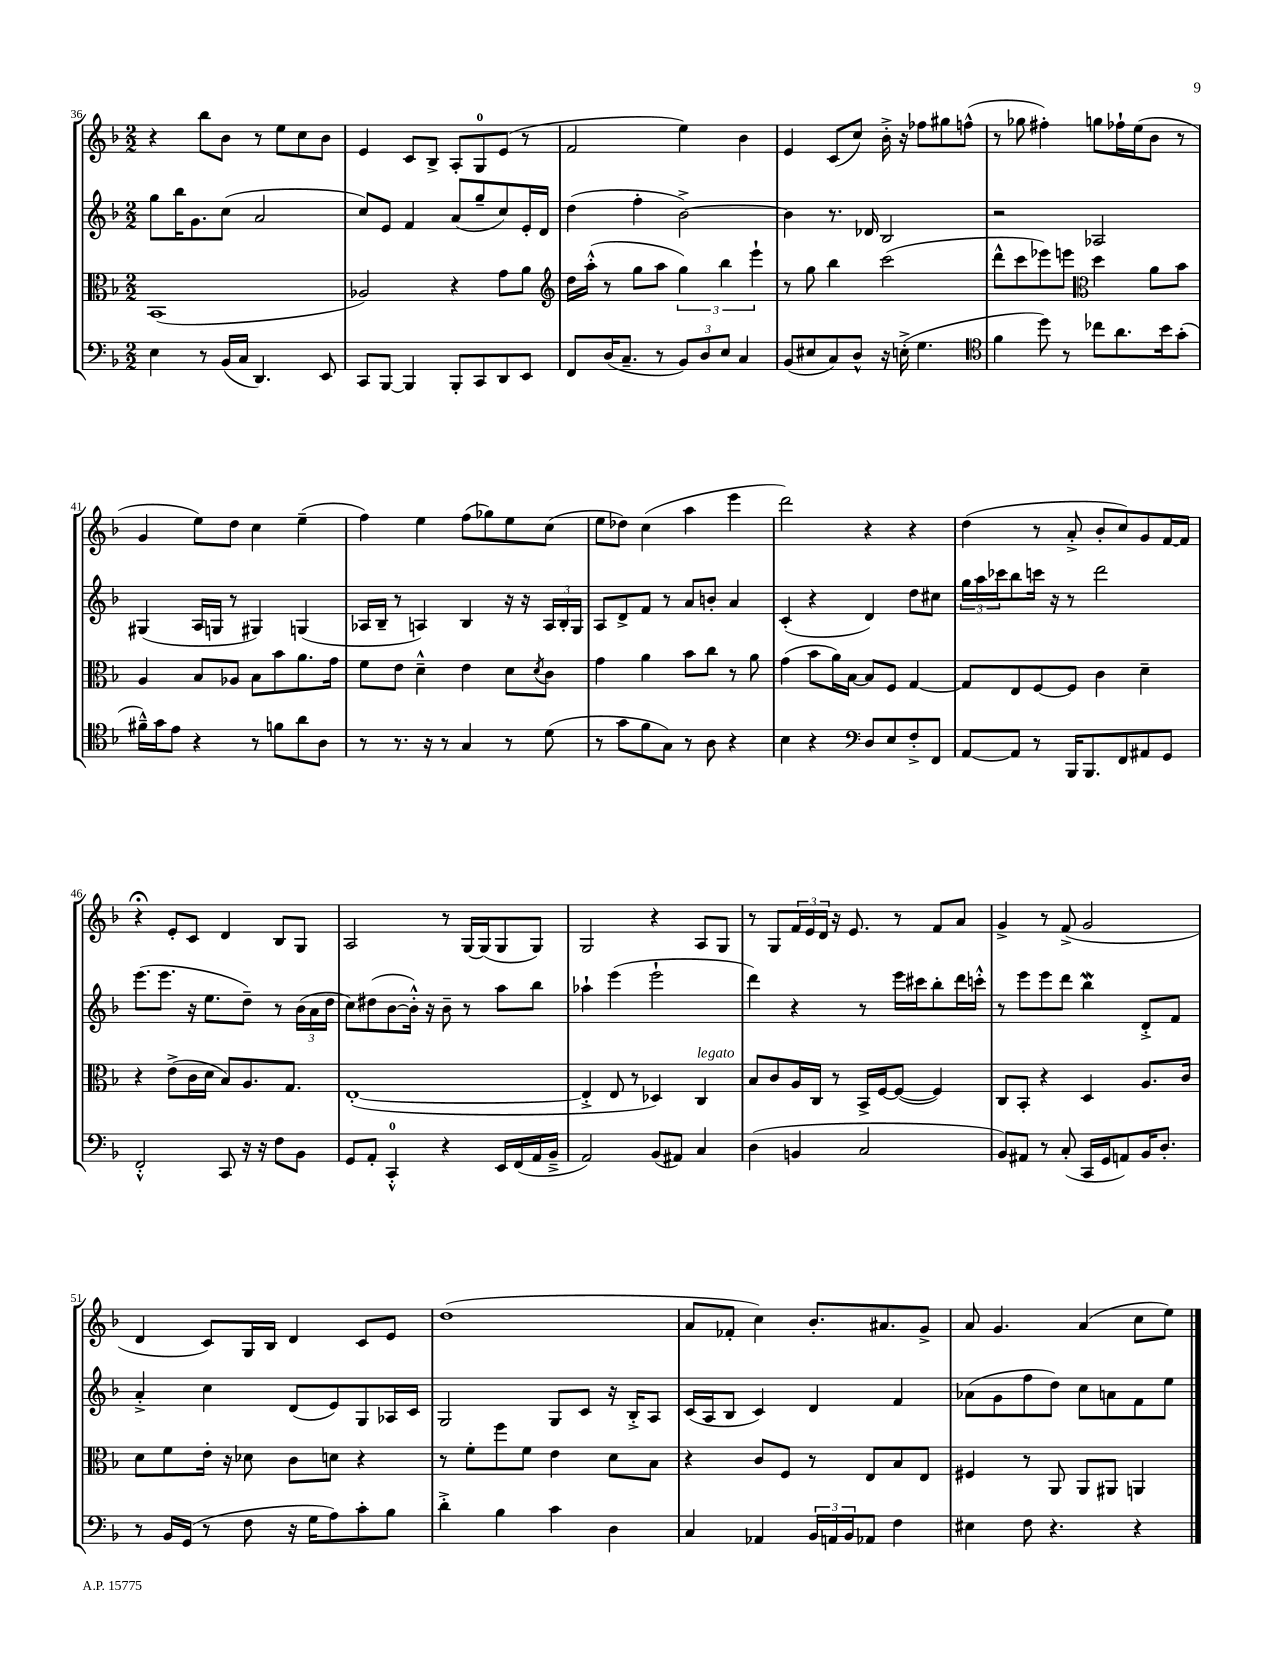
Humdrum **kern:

**kern	**kern	**kern	**kern
*staff4	*staff3	*staff2	*staff1
*clefF4	*clefC3	*clefG2	*clefG2
*k[b-]	*k[b-]	*k[b-]	*k[b-]
*M2/2	*M2/2	*M2/2	*M2/2
4E	(1BB-	8gg	4r
.	.	16bb-	.
.	.	8.g	.
8r	.	.	8bb-
(16BB-	.	(8cc	8b-
16C	.	.	.
4.DD)	.	2a	8r
.	.	.	8ee
.	.	.	8cc
8EE	.	.	8b-
=	=	=	=
8CC	2A-)	8cc)	4e
[8BBB-	.	8e	.
4BBB-]	.	4f	8c
.	.	.	8B-^
8BBB-'	4r	(8a	8A'
8CC	.	8gg~	8G
8DD	8g	8cc)	(8e
8EE	8a	16e'	8r
.	.	16d	.
=	=	=	=
*	*clefG2	*	*
8FF	16dd	(4dd	2f
.	(16aa'^^	.	.
(16D	8r	.	.
8.C~	.	.	.
.	8gg	4ff'	.
8r	8aa	.	.
12BB-)	6gg)	[2b-^)	4ee)
12D	.	.	.
12E	6bb-	.	.
4C	.	.	4b-
.	6eee`	.	.
=	=	=	=
(8BB-	8r	4b-]	4e
8E#	8gg	.	.
8C)	4bb-	8.r	(8c
8D^^	.	.	8cc)
.	.	16d-	.
16r	(2ccc	2B-	16b-'^
(16E'^	.	.	16r
4.G	.	.	8ff-
.	.	.	8gg#
.	.	.	(8ff^^
=	=	=	=
*clefC4	*	*	*
4f	8ddd^^	2r	8r
.	8ccc	.	8gg-
8dd)	8eee-)	.	4ff#')
8r	8eee	.	.
*	*clefC3	*	*
8cc-	4dd	2A-	8gg
8.a	.	.	16ff-`
.	.	.	(16ee
.	8a	.	8b-
16b-	.	.	.
(8g'	8b-	.	8r
=	=	=	=
16f#~^^)	4A	(4G#	4g
16g	.	.	.
8e	.	.	.
4r	8B-	16A	8ee)
.	.	16G	.
.	8A-	8r	8dd
8r	8B-	4G#)	4cc
8f	8b-	.	.
8a	8.a	(4G	(4ee~
8A	.	.	.
.	16g	.	.
=	=	=	=
8r	8f	16A-	4ff)
.	.	16B-~	.
8.r	8e	8r	.
.	4d~^^	4A)	4ee
16r	.	.	.
8r	.	.	.
4G	4e	4B-	(8ff
.	.	.	8gg-)
8r	8d	16r	8ee
.	.	16r	.
.	8qd	.	.
(8d	8c	24A	(8cc
.	.	24B-'	.
.	.	24G	.
=	=	=	=
8r	4g	8A	8ee
8g	.	8d^	8dd-)
8f	4a	8f	(4cc
8G)	.	8r	.
8r	8b-	8a	4aa
8A	8cc	8b'	.
4r	8r	4a	4eee
.	8a	.	.
=	=	=	=
4B-	(4g	(4c'	2ddd)
4r	8b-	4r	.
.	16a)	.	.
.	[16B-	.	.
*clefF4	*	*	*
8D	8B-]	4d)	4r
8E	8F	.	.
8F'^	[4G	8dd	4r
8FF	.	8cc#	.
=	=	=	=
[8AA	8G]	24gg	(4dd
.	.	24aa	.
.	.	24ccc-	.
8AA]	8E	8bb-	.
8r	[8F	16ccc	8r
.	.	16r	.
16BBB-	8F]	8r	8a'^
8.BBB-	.	.	.
.	4c	2ddd	8b-'
8FF	.	.	8cc)
8AA#	4d~	.	8g
8GG	.	.	[16f
.	.	.	16f]
=	=	=	=
2FF'^^	4r	(8.eee	4r;
.	.	8.eee	.
.	(8e^	.	8e'
.	16c	16r	8c
.	16d	8.ee	.
8CC	8B-)	.	4d
16r	8.A	8dd~)	.
16r	.	.	.
8F	.	8r	8B-
.	8.G	.	.
8BB-	.	(24b-	8G
.	.	24a	.
.	.	24dd	.
=	=	=	=
8GG	([1E'	8cc)	2A
8AA'	.	(8dd#	.
4CC'^^	.	[8b-	.
.	.	16b-'^^])	.
.	.	16r	.
4r	.	8b-~	8r
.	.	8r	[16G
.	.	.	(16G]
16EE	.	8aa	8G
(16FF	.	.	.
16AA	.	8bb-	8G)
16BB-~^	.	.	.
=	=	=	=
2AA)	4E'^]	4aa-`	2G
.	8E	(4eee	.
.	8r	.	.
(8BB-	4D-)	2eee`	4r
8AA#)	.	.	.
4C	4C	.	8A
.	.	.	8G
=	=	=	=
(4D	8B-	4ddd)	8r
.	8c	.	8G
4BB	16A	4r	24f
.	.	.	24e
.	16C	.	.
.	.	.	24d
.	8r	.	16r
.	.	.	8.e
2C	16BB-^	8r	.
.	[16F	.	.
.	(8F_	16eee	8r
.	.	16ccc#	.
.	4F])	8bb-'	8f
.	.	16ddd	8a
.	.	16ccc'^^	.
=	=	=	=
8BB-)	8C	8r	4g^
8AA#	8BB-'	8eee	.
8r	4r	8eee	8r
(8C'	.	8ddd	(8f^
16CC	4D	4bb-	2g
16GG	.	.	.
8AA)	.	.	.
16BB-	8.A	8d'^	.
8.D'	.	.	.
.	.	8f	.
.	16c	.	.
=	=	=	=
8r	8d	4a'^	4d
16BB-	8f	.	.
(16GG	.	.	.
8r	16e'	4cc	8c)
.	16r	.	.
8F	8d-	.	16G
.	.	.	16B-
16r	8c	(8d	4d
16G	.	.	.
8A)	8d	8e)	.
8c'	4r	8G	8c
8B-	.	16A-	8e
.	.	16c	.
=	=	=	=
4d'^	8r	2G	(1dd
.	8f'	.	.
4B-	8ff	.	.
.	8f	.	.
4c	4e	8G	.
.	.	8c	.
4D	8d	16r	.
.	.	16B-'^	.
.	8B-	8A	.
=	=	=	=
4C	4r	(16c	8a
.	.	16A	.
.	.	8B-	8f-'
4AA-	8c	4c)	4cc)
.	8F	.	.
24BB-	8r	4d	8.b-'
24AA	.	.	.
24BB-	.	.	.
8AA-	8E	.	.
.	.	.	8.a#
4F	8B-	4f	.
.	8E	.	8g^
=	=	=	=
4E#	4F#	(8a-	8a
.	.	8g	4.g
8F	8r	8ff	.
4.r	8AA	8dd)	.
.	8AA	8cc	(4a
.	8AA#	8a	.
4r	4AA	8f	8cc
.	.	8ee	8ee)
==	==	==	==
*-	*-	*-	*-
